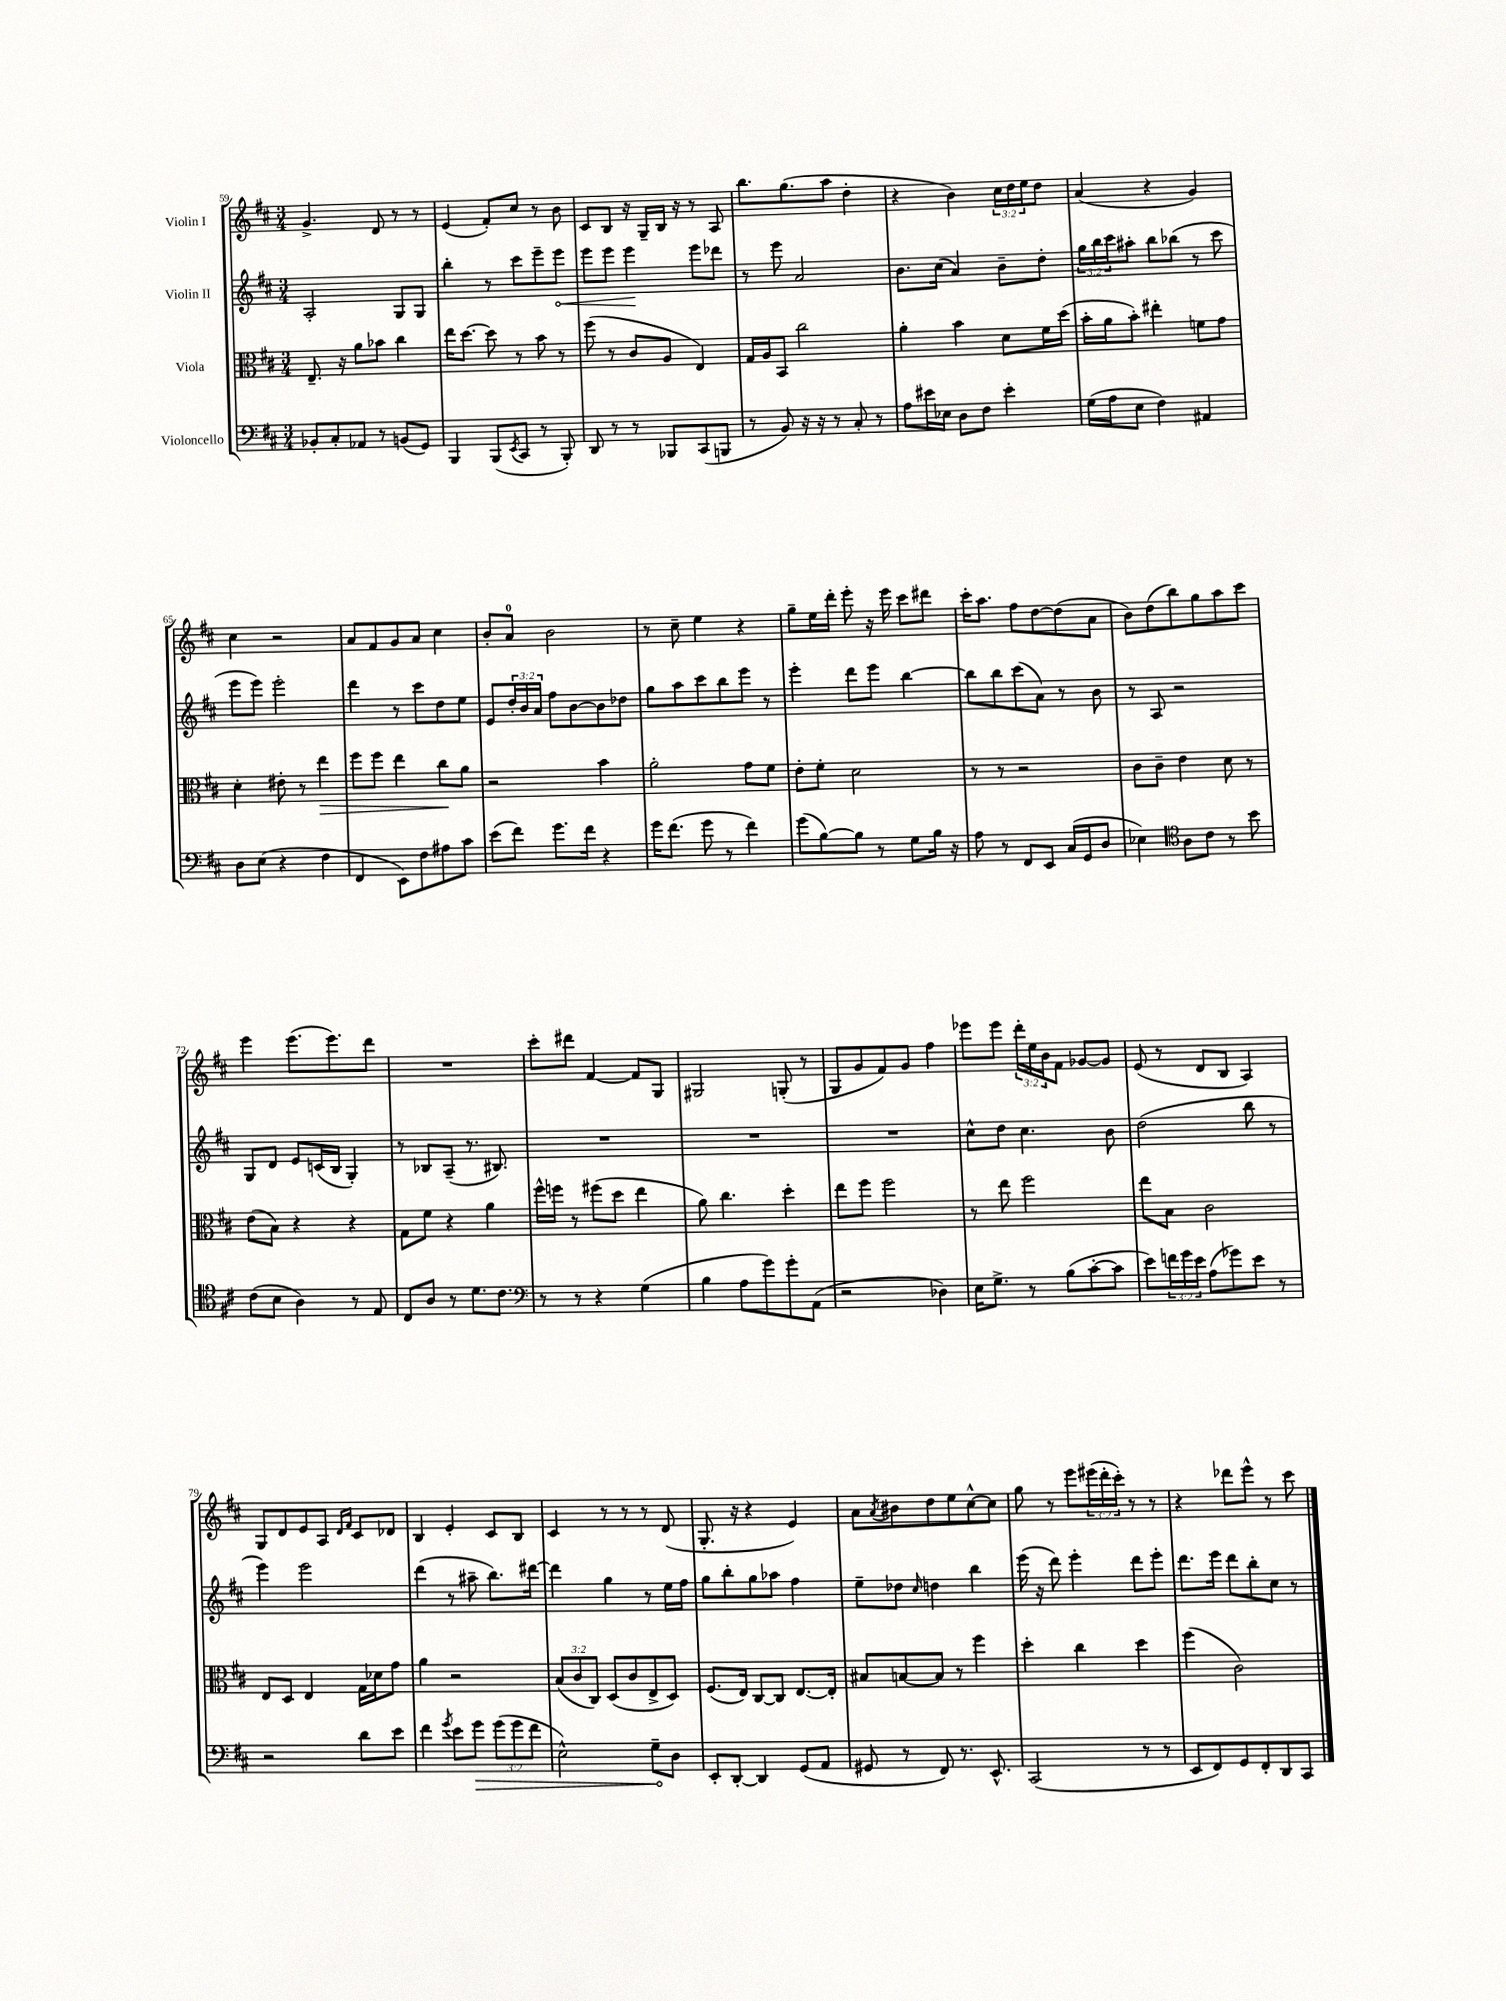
<<
\new StaffGroup <<
\new Staff = "s0" \with { instrumentName = "Violin I" } {
    \clef treble \key d \major \numericTimeSignature \time 3/4 \override Staff.TupletNumber.text = #tuplet-number::calc-fraction-text
    g'4.-> d'8 r8 r8 |
    e'4( fis'8-.) cis''8 r8 b'8 |
    cis'8 b8 r16 g16-- b16 r16 r8 a8 |
    b''8. g''8.( a''8 d''4-. |
    r4 b'4) \tuplet 3/2 { cis''16 d''16 e''16 } d''8 |
    a'4( r4 g'4) |
    cis''4 r2 |
    a'8 fis'8 g'8 a'8 cis''4 |
    b'8-. a'8-0 b'2 |
    r8 cis''8-- e''4 r4 |
    g''8-- e''16 d'''16-. e'''8-. r16 e'''16 cis'''8 dis'''8 |
    cis'''16-. a''8. fis''8 d''8~ d''8( a'8 |
    b'8) d''8( b''8) g''8 a''8 cis'''8 |
    e'''4 e'''8.( e'''8.) d'''8 |
    R2. |
    cis'''8-. dis'''8 fis'4~ fis'8 g8 |
    gis2 g8-.( r8 |
    g8 g'8 fis'8) g'8 fis''4 |
    ees'''8 ees'''8 \tuplet 3/2 { d'''16-. e''16 b'16 } fis'8 ges'8~ ges'8 |
    e'8( r8 d'8 b8 a4) |
    g8 d'8 e'8 a8 \grace { d'16 fis'16 } cis'8 des'8 |
    b4 e'4-. cis'8 b8 |
    cis'4 r8 r8 r8 d'8( |
    g8.-. r16 r4 e'4) |
    a'8 \acciaccatura { a'8 } bis'8 d''8 e''8 cis''8~-^ cis''8 |
    g''8 r8 e'''8 \tuplet 3/2 { eis'''16( d'''16-. cis'''16-.) } r8 r8 |
    r4 des'''8 e'''8-^ r8 cis'''8 \bar "|." |
}
\new Staff = "s1" \with { instrumentName = "Violin II" } {
    \clef treble \key d \major \numericTimeSignature \time 3/4 \override Staff.TupletNumber.text = #tuplet-number::calc-fraction-text
    a2-. g8 g8 |
    b''4-. r8 cis'''8 e'''8-- \once \override Hairpin.circled-tip = ##t e'''8\< |
    e'''8 e'''8 e'''4\! e'''8 des'''8 |
    r8 e'''8 a'2 |
    b'8. cis''16( a'4) b'8-- d''8-. |
    \tuplet 3/2 { g''16 b''16 cis'''16 } ais''8-. b''8 bes''8( r8 cis'''8 |
    e'''8 e'''8) e'''2-. |
    d'''4 r8 cis'''8 d''8 e''8 |
    e'8 \tuplet 3/2 { d''16-. b'16 a'16 } fis''8 b'8~ b'8 des''8 |
    g''8 a''8 cis'''8 b''8 e'''8 r8 |
    e'''4-. d'''8 e'''8 b''4~ |
    b''8 b''8 cis'''8( a'8) r8 b'8 |
    r8 a8 r2 |
    g8 d'8 e'8 c'16( b16 g4-.) |
    r8 bes8 a8--( r8. bis8.) |
    R2. |
    R2. |
    R2. |
    cis''8-^ d''8 cis''4. b'8 |
    d''2( b''8 r8 |
    e'''4) e'''2 |
    d'''4( r8 ais''8-- b''8.) dis'''16~ |
    dis'''4 g''4 r8 e''16 fis''16 |
    g''8 b''8-. g''8 aes''8 fis''4 |
    e''8-- des''8 \grace { cis''16 } d''4 b''4 |
    e'''16( r16 d'''8) e'''4-. d'''8 e'''8-. |
    d'''8. e'''16 d'''8 b''8-. cis''8 r8 \bar "|." |
}
\new Staff = "s2" \with { instrumentName = "Viola" } {
    \clef alto \key d \major \numericTimeSignature \time 3/4 \override Staff.TupletNumber.text = #tuplet-number::calc-fraction-text
    e8.-- r16 a'8 bes'8 cis''4 |
    e''16 d''8.~ d''8 r8 b'8 r8 |
    fis''8( r8 cis'8 a8 e4) |
    g16 a16 b,8 cis''2 |
    a'4-. b'4 d'8 fis'16 d''16( |
    b'16-. a'16 b'8-.) eis''4-. f'8 g'8 |
    d'4-. eis'8-. r8 e''4\> |
    fis''8 fis''8 e''4 cis''8\! a'8 |
    r2 b'4 |
    a'2-. g'8 fis'8 |
    e'8-. fis'8-. d'2 |
    r8 r8 r2 |
    cis'8 cis'8-- e'4 d'8 r8 |
    e'8( b8) r4 r4 |
    g8 fis'8 r4 a'4 |
    fis''16-^ f''16 r8 fis''8( d''8 e''4 |
    a'8) cis''4. d''4-. |
    e''8 fis''8 fis''2 |
    r8 e''8 fis''2 |
    e''8 b8 cis'2 |
    e8 d8 e4 g16 des'16 g'8 |
    a'4 r2 |
    \tuplet 3/2 { b8( cis'8 cis8) } d8( cis'8 e8-> d8) |
    fis8.( e16) cis8~ cis8 e8.~ e16-. |
    bis8 b8~ b8 r8 fis''4 |
    d''4-. cis''4 d''4 |
    fis''4( cis'2) \bar "|." |
}
\new Staff = "s3" \with { instrumentName = "Violoncello" } {
    \clef bass \key d \major \numericTimeSignature \time 3/4 \override Staff.TupletNumber.text = #tuplet-number::calc-fraction-text
    bes,8-. cis8-. aes,8 r8 b,8( g,8) |
    b,,4 b,,8( \acciaccatura { e,8 } cis,8 r8 b,,8-.) |
    d,8 r8 r8 bes,,8 cis,8( b,,8 |
    r8 b,8) r16 r16 r8 cis8-. r8 |
    a8 eis'16 ees16 d8 fis8 eis'4-. |
    g16( a16 e8 fis4) ais,4 |
    d8 e8( r4 fis4 |
    fis,4 e,8) fis8 ais8 cis'8 |
    e'8( fis'8) g'8. fis'16 r4 |
    g'16 fis'8.( g'8 r8 fis'4) |
    g'8( b8~) b8 r8 g8 b16 r16 |
    a8 r8 fis,8 e,8 cis16( g,16 d8 |
    ees4) \clef tenor a8 cis'8 r8 b'8 |
    cis'8( b8 a4) r8 e8 |
    cis8 a8 r8 d'8. cis'8. |
    \clef bass r8 r8 r4 g4( |
    b4 a8 g'8) g'8-. a,8( |
    r2 des4) |
    e16 g8.-> r8 b8( cis'8~-. cis'8 |
    e'8) \tuplet 3/2 { f'16 g'16 e'16 } a8( ges'8) e'8 r8 |
    r2 d'8 e'8 |
    fis'4 \acciaccatura { g'8 } e'8 \once \override Hairpin.circled-tip = ##t g'8\> \tuplet 3/2 { g'8( g'8 fis'8 } |
    e2-^) g8--\! d8 |
    e,8-. d,8~-. d,4 g,8( a,8 |
    gis,8 r8 fis,8) r8. e,8.-^ |
    cis,2( r8 r8 |
    e,8 fis,8) g,8 fis,8-. d,8 cis,8 \bar "|." |
}
>>
>>
\layout { \context { \Score currentBarNumber = #59 } }
